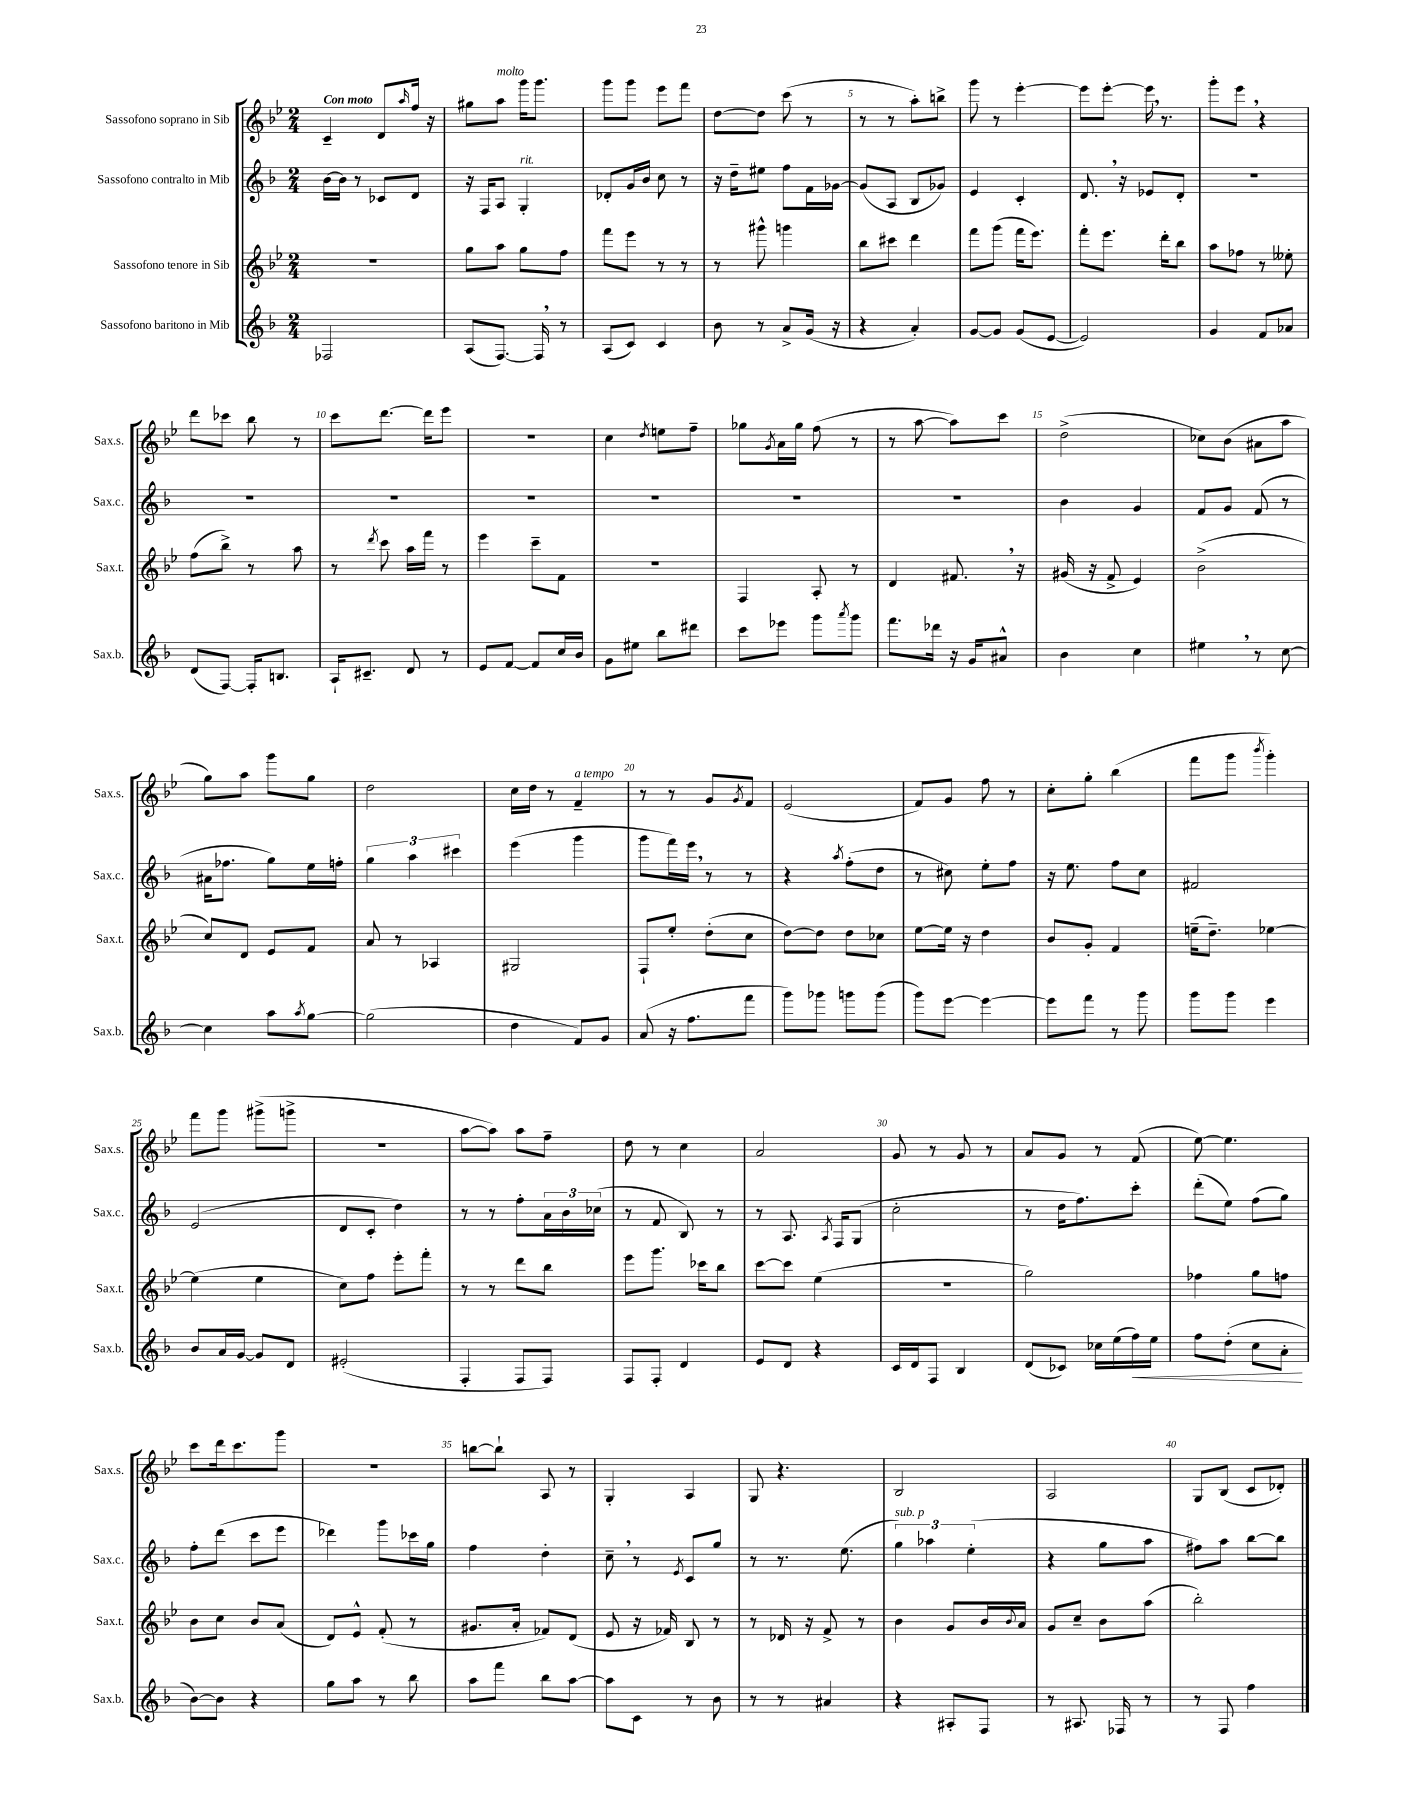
<<
\new StaffGroup <<
\new Staff = "s0" \with { instrumentName = "Sassofono soprano in Sib" shortInstrumentName = "Sax.s." } {
    \clef treble \key bes \major \numericTimeSignature \time 2/4 \tempo "Con moto"
    c'4-- d'8 \grace { a''16 } f''16 r16 |
    gis''8 a''8^\markup { \italic "molto" } g'''16 g'''8. |
    g'''8 g'''8 ees'''8 f'''8 |
    d''8~ d''8 c'''8( r8 |
    r8 r8 a''8-.) b''8-> |
    g'''8 r8 ees'''4~-. |
    ees'''8 ees'''8~-. ees'''16 \breathe r8. |
    g'''8-. ees'''8 \breathe r4 |
    d'''8 ces'''8 bes''8 r8 |
    c'''8 d'''8.~ d'''16 ees'''8 |
    R2 |
    c''4 \acciaccatura { d''8 } e''8 f''8-- |
    ges''8 \acciaccatura { g'8 } a'16 ges''16 f''8( r8 |
    r8 a''8~ a''8) c'''8 |
    d''2->( |
    ces''8) bes'8( ais'8 a''8 |
    g''8) a''8 g'''8 g''8 |
    d''2 |
    c''16 d''16 r8 f'4--^\markup { \italic "a tempo" } |
    r8 r8 g'8 \acciaccatura { g'8 } f'8 |
    ees'2( |
    f'8) g'8 f''8 r8 |
    c''8-. g''8-. bes''4( |
    f'''8 g'''8 \acciaccatura { bes'''8 } g'''4-.) |
    f'''8 g'''8 gis'''8->( g'''8-> |
    R2 |
    a''8~ a''8) a''8 f''8-- |
    d''8 r8 c''4 |
    a'2 |
    g'8 r8 g'8 r8 |
    a'8 g'8 r8 f'8( |
    ees''8~) ees''4. |
    c'''8 d'''16 c'''8. g'''8 |
    R2 |
    b''8~ b''8-! a8 r8 |
    g4-. a4 |
    g8 r4. |
    bes2 |
    a2 |
    g8 bes8( c'8 des'8-.) \bar "|." |
}
\new Staff = "s1" \with { instrumentName = "Sassofono contralto in Mib" shortInstrumentName = "Sax.c." } {
    \clef treble \key f \major \numericTimeSignature \time 2/4
    bes'16~ bes'16 r8 ces'8 d'8 |
    r16 f16 a8 g4-.^\markup { \italic "rit." } |
    des'8-. g'16 bes'16 c''8 r8 |
    r16 d''16-- eis''8 f''8 f'16 ges'16~ |
    ges'8( a8 bes8 ges'8) |
    e'4 c'4-. |
    d'8. \breathe r16 ees'8 d'8-. |
    R2 |
    R2 |
    R2 |
    R2 |
    R2 |
    R2 |
    R2 |
    bes'4 g'4 |
    f'8 g'8 f'8( r8 |
    ais'16 fes''8. g''8) e''16 f''16-. |
    \tuplet 3/2 { g''4 a''4 cis'''4 } |
    e'''4( g'''4 |
    g'''8 f'''16) e'''16 \breathe r8 r8 |
    r4 \acciaccatura { a''8 } f''8-.( d''8 |
    r8 cis''8) e''8-. f''8 |
    r16 e''8. f''8 c''8 |
    fis'2 |
    e'2( |
    d'8 c'8-. d''4) |
    r8 r8 f''8-. \tuplet 3/2 { a'16 bes'16 ces''16( } |
    r8 f'8 bes8) r8 |
    r8 a8. \acciaccatura { a8 } f16 g8( |
    c''2-. |
    r8 d''16 f''8.) c'''8-. |
    d'''8-.( e''8) f''8( g''8) |
    f''8-. d'''8( c'''8 e'''8 |
    des'''4) g'''8 ces'''16 g''16 |
    f''4 d''4-. |
    c''8-- \breathe r8 \acciaccatura { e'8 } c'8 g''8 |
    r8 r8. e''8.( |
    \tuplet 3/2 { g''4^\markup { \italic "sub. p" }) aes''4 e''4-.( } |
    r4 g''8 a''8 |
    fis''8) a''8 bes''8~ bes''8 \bar "|." |
}
\new Staff = "s2" \with { instrumentName = "Sassofono tenore in Sib" shortInstrumentName = "Sax.t." } {
    \clef treble \key bes \major \numericTimeSignature \time 2/4
    R2 |
    g''8 a''8 g''8 f''8 |
    f'''8 ees'''8 r8 r8 |
    r8 gis'''8-^ g'''4 |
    bes''8 cis'''8 d'''4 |
    f'''8 g'''8( f'''16 ees'''8.) |
    f'''8-. ees'''8. d'''16-. bes''8 |
    a''8 fes''8 r8 eeses''8-. |
    f''8( bes''8->) r8 a''8 |
    r8 \acciaccatura { d'''8 } c'''8 a''16 f'''16 r8 |
    ees'''4 c'''8-- f'8 |
    r2 |
    f4 a8-. r8 |
    d'4 fis'8. \breathe r16 |
    gis'16( r16 f'8-> ees'4) |
    bes'2->( |
    c''8) d'8 ees'8 f'8 |
    a'8 r8 aes4 |
    gis2 |
    f8-! ees''8-. d''8-.( c''8 |
    d''8~) d''8 d''8 ces''8 |
    ees''8~ ees''16 r16 d''4 |
    bes'8 g'8-. f'4 |
    e''16--( d''8.--) ees''4~ |
    ees''4( ees''4 |
    c''8) f''8 ees'''8-. f'''8-. |
    r8 r8 d'''8 bes''8 |
    ees'''8 g'''8. ces'''16 bes''8 |
    c'''8~ c'''8 ees''4( |
    R2 |
    g''2) |
    fes''4 g''8 f''8 |
    bes'8 c''8 bes'8 a'8( |
    d'8) ees'8-^ f'8-.( r8 |
    gis'8. a'16-. fes'8) d'8( |
    ees'8 r16 fes'16) bes8 r8 |
    r8 des'16 r16 f'8-> r8 |
    bes'4 g'8 bes'16 \appoggiatura { bes'8 } a'16 |
    g'8 c''8-- bes'8 a''8( |
    bes''2-.) \bar "|." |
}
\new Staff = "s3" \with { instrumentName = "Sassofono baritono in Mib" shortInstrumentName = "Sax.b." } {
    \clef treble \key f \major \numericTimeSignature \time 2/4
    fes2 |
    a8( f8.~) f16 \breathe r8 |
    a8( c'8) c'4 |
    bes'8 r8 a'8-> g'16( r16 |
    r4 a'4-.) |
    g'8~ g'8 g'8( e'8~ |
    e'2) |
    g'4 f'8 aes'8 |
    d'8( f8~) f16-. b8. |
    a16-! cis'8.-- d'8 r8 |
    e'8 f'8~ f'8 c''16 bes'16 |
    g'8 eis''8 bes''8 dis'''8 |
    c'''8 ees'''8 g'''8 \acciaccatura { a'''8 } g'''8 |
    f'''8. des'''16 r16 g'16 ais'8-^ |
    bes'4 c''4 |
    eis''4 \breathe r8 c''8~ |
    c''4 a''8 \acciaccatura { a''8 } g''8~ |
    g''2( |
    d''4 f'8) g'8 |
    a'8( r16 f''8. f'''8 |
    g'''8) ges'''8 g'''8 g'''8( |
    g'''8) e'''8~ e'''4~ |
    e'''8 f'''8 r8 g'''8 |
    g'''8 g'''8 e'''4 |
    bes'8 a'16 g'16~ g'8 d'8 |
    eis'2-.( |
    f4-. f8 f8) |
    f8 f8-. d'4 |
    e'8 d'8 r4 |
    c'16 d'16 f8 bes4 |
    d'8( ces'8) ces''16 e''16( f''16\<) e''16 |
    f''8 d''8-.( c''8 a'8-.\! |
    bes'8~) bes'8 r4 |
    g''8 a''8 r8 bes''8 |
    a''8 f'''8 bes''8 a''8~ |
    a''8 c'8 r8 bes'8 |
    r8 r8 ais'4 |
    r4 ais8-. f8 |
    r8 ais8. fes16 r8 |
    r8 f8 f''4 \bar "|." |
}
>>
>>
\layout { \context { \Score \override BarNumber.break-visibility = ##(#f #t #t) barNumberVisibility = #(every-nth-bar-number-visible 5) } }
